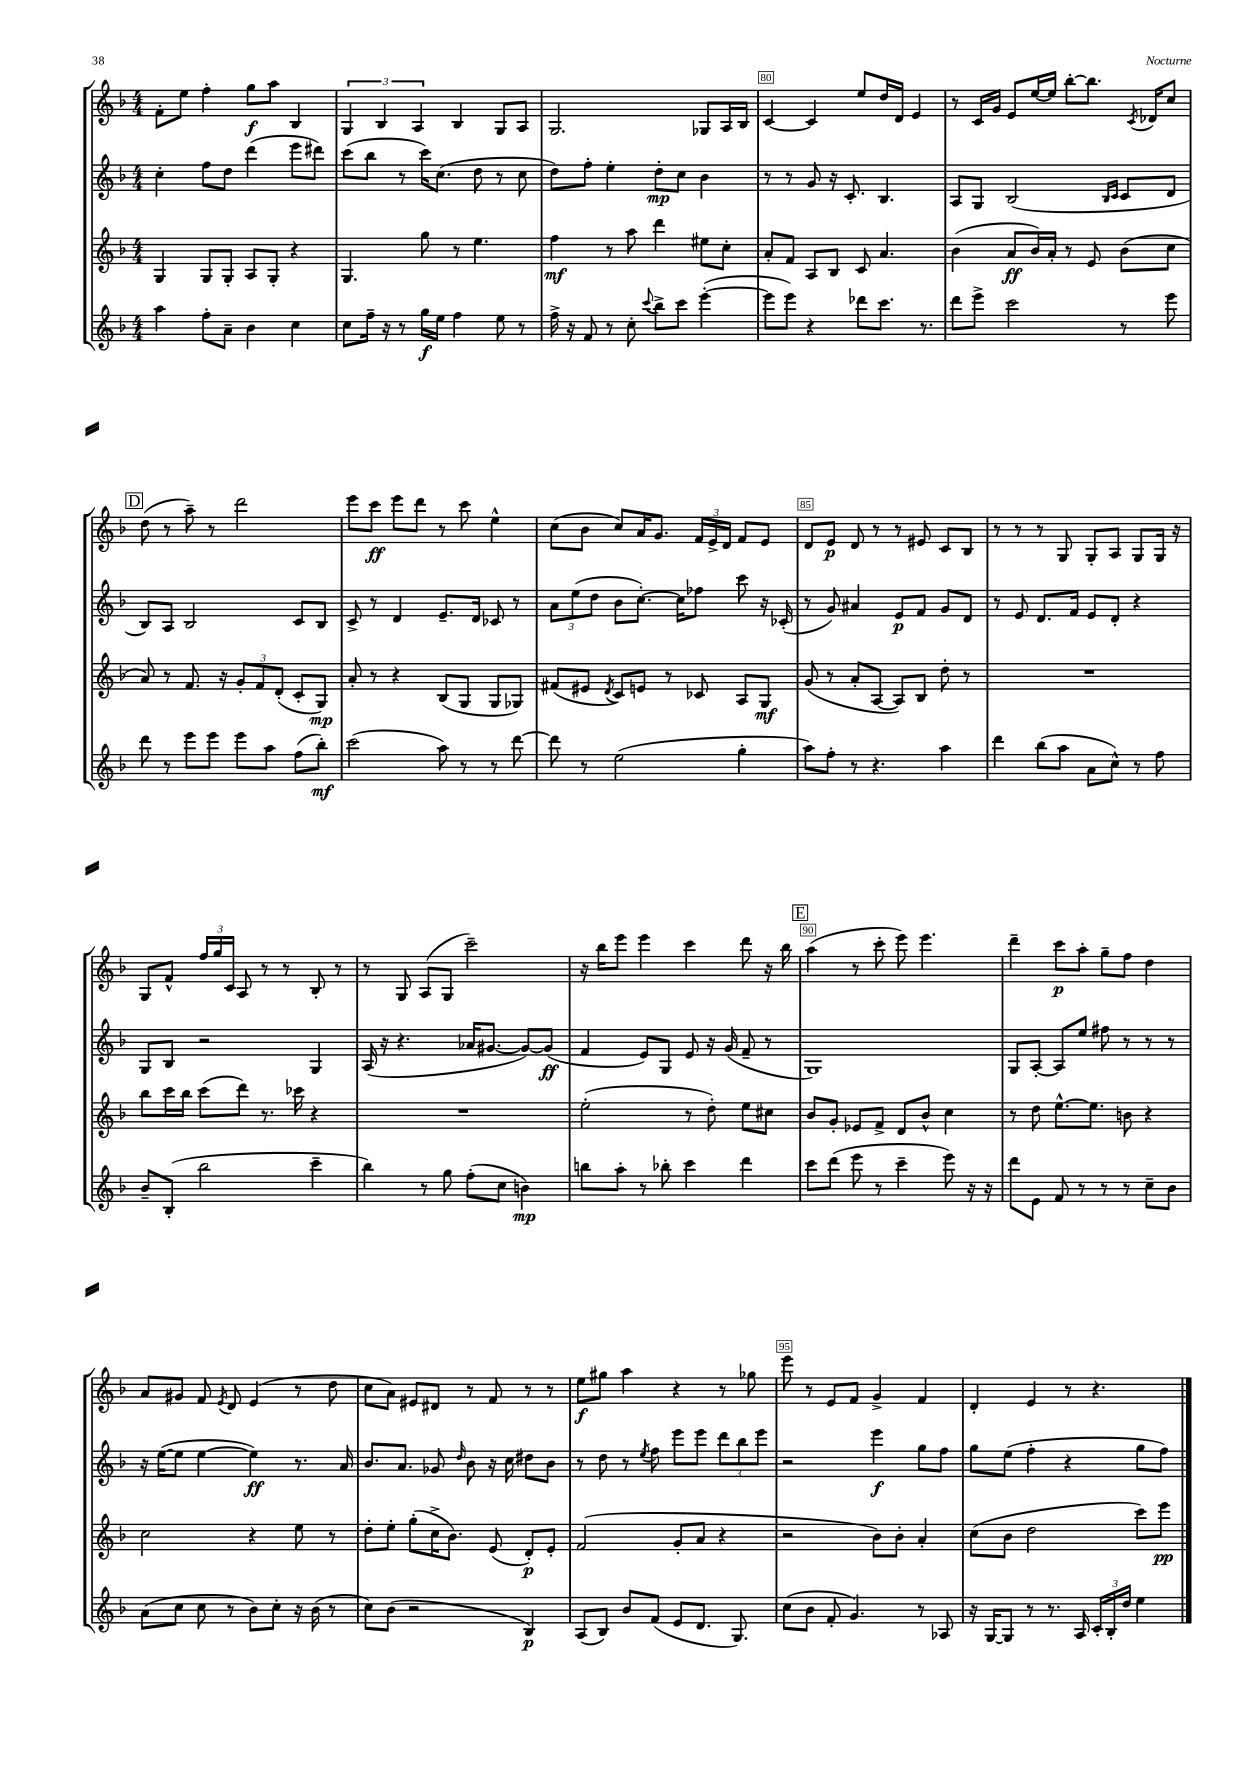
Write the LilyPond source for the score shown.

<<
\new StaffGroup <<
\new Staff = "s0" {
    \clef treble \key f \major \numericTimeSignature \time 4/4
    \autoBeamOff f'8[-. e''8] f''4-. g''8[\f a''8] bes4 |
    \tuplet 3/2 { g4 bes4 a4 } bes4 g8[ a8] |
    g2. ges8[ a16 bes16] |
    c'4~ c'4 e''8[ d''16 d'16] e'4 |
    r8 c'16[ g'16] e'8[ e''16~ e''16] bes''8[~-. bes''8.] \acciaccatura { c'8 } des'16[ c''8] |
    \mark \markup { \box "D" } d''8( r8 a''8--) r8 d'''2 |
    e'''8[ c'''8]\ff e'''8[ d'''8] r8 c'''8 e''4-^ |
    c''8[( bes'8] c''8[) a'16 g'8.] \tuplet 3/2 { f'16[ e'16-> d'16] } f'8[ e'8] |
    d'8[ e'8]\p d'8 r8 r8 eis'8 c'8[ bes8] |
    r8 r8 r8 g8 g8[-. a8] g8[ g16] r16 |
    g8[ f'8]-^ \tuplet 3/2 { f''16[ g''16 c'16] } a8 r8 r8 bes8-. r8 |
    r8 g8 a8[( g8] c'''2--) |
    r16 bes''16[ e'''8] e'''4 c'''4 d'''8 r16 bes''16 |
    \mark \markup { \box "E" } a''4( r8 c'''8-. e'''8) e'''4. |
    d'''4-- c'''8[\p a''8]-. g''8[-- f''8] d''4 |
    a'8[ gis'8] f'8 \acciaccatura { e'8 } d'8 e'4( r8 d''8 |
    c''8[ a'8]) eis'8[ dis'8] r8 f'8 r8 r8 |
    e''8[\f gis''8] a''4 r4 r8 ges''8 |
    e'''8 r8 e'8[ f'8] g'4-> f'4 |
    d'4-. e'4 r8 r4. \bar "|." |
}
\new Staff = "s1" {
    \clef treble \key f \major \numericTimeSignature \time 4/4
    \autoBeamOff c''4-. f''8[ d''8] d'''4( e'''8[ dis'''8]) |
    c'''8[( bes''8] r8 c'''16[) c''8.]( d''8 r8 c''8 |
    d''8[) f''8]-. e''4-. d''8[-.\mp c''8] bes'4 |
    r8 r8 g'8 r16 c'8.-. bes4. |
    a8[ g8] bes2( \grace { bes16[ c'16] } c'8[ d'8] |
    \mark \markup { \box "D" } bes8[) a8] bes2 c'8[ bes8] |
    c'8-> r8 d'4 e'8.[-- d'16] ces'8 r8 |
    \tuplet 3/2 { a'8[ e''8( d''8] } bes'8[ c''8.]~-.) c''16[ fes''8] c'''8 r16 ces'16-.( |
    r8 g'8) ais'4 e'8[\p f'8] g'8[ d'8] |
    r8 e'8 d'8.[ f'16] e'8[ d'8]-. r4 |
    g8[ bes8] r2 g4 |
    a16( r16 r4. aes'16[ gis'8.]~ gis'8[~) gis'8]\ff( |
    f'4 e'8[) g8] e'8 r16 g'16( f'8-- r8 |
    \mark \markup { \box "E" } g1) |
    g8[ a8]~-. a8[ e''8] fis''8 r8 r8 r8 |
    r16 e''16[~( e''8] e''4~ e''4\ff) r8. a'16 |
    bes'8.[ a'8.] ges'8 \grace { d''16 } bes'8 r16 c''16 dis''8[ bes'8] |
    r8 d''8 r8 \acciaccatura { e''8 } f''8 e'''8[ e'''8] \tuplet 3/2 { d'''8[ bes''8 e'''8] } |
    r2 e'''4\f g''8[ f''8] |
    g''8[ e''8]( f''4-. r4 g''8[ f''8]) \bar "|." |
}
\new Staff = "s2" {
    \clef treble \key f \major \numericTimeSignature \time 4/4
    \autoBeamOff g4 g8[ g8]-. a8[ g8]-. r4 |
    g4. g''8 r8 e''4. |
    f''4\mf r8 a''8 d'''4 eis''8[ c''8]-. |
    a'8[-. f'8] a8[ bes8] c'8 a'4. |
    bes'4( a'8[\ff bes'16) a'16]-. r8 e'8 bes'8[( c''8] |
    \mark \markup { \box "D" } a'8) r8 f'8. r16 \tuplet 3/2 { g'8[-. f'8 d'8]-.( } c'8[-. g8]\mp) |
    a'8-. r8 r4 bes8[( g8] g8[ ges8]) |
    fis'8[( eis'8] \acciaccatura { d'8 } c'8[) e'8] r8 ces'8 a8[ g8]\mf |
    g'8( r8 a'8[-. a8]~ a8[) bes8] d''8-. r8 |
    R1 |
    bes''8[ c'''16 bes''16] c'''8[( d'''8]) r8. ces'''16 r4 |
    R1 |
    e''2-.( r8 d''8-.) e''8[ cis''8] |
    \mark \markup { \box "E" } bes'8[ g'8]-. ees'8[ f'8]-> d'8[ bes'8]-^ c''4 |
    r8 d''8 e''8.[~-^ e''8.] b'8 r4 |
    c''2 r4 e''8 r8 |
    d''8[-. e''8]-. g''8[-.( c''16-> bes'8.]) e'8( d'8[-.\p) e'8]-. |
    f'2( g'8[-. a'8] r4 |
    r2 bes'8[) bes'8]-. a'4-. |
    c''8[( bes'8] d''2 c'''8[) e'''8]\pp \bar "|." |
}
\new Staff = "s3" {
    \clef treble \key f \major \numericTimeSignature \time 4/4
    \autoBeamOff a''4 f''8[-. a'8]-- bes'4 c''4 |
    c''8[ f''16]-- r16 r8 g''16[\f e''16] f''4 e''8 r8 |
    f''16-> r16 f'8 r8 c''8-. \appoggiatura { c'''8 } bes''8[-> c'''8] e'''4~-.( |
    e'''8[ e'''8]) r4 des'''8[ c'''8.] r8. |
    d'''8[ e'''8]-> c'''2 r8 e'''8 |
    \mark \markup { \box "D" } d'''8 r8 e'''8[ e'''8] e'''8[ a''8] f''8[( bes''8]-.\mf) |
    c'''2( a''8) r8 r8 d'''8~ |
    d'''8 r8 e''2( g''4-. |
    a''8[) f''8]-. r8 r4. a''4 |
    d'''4 bes''8[( a''8] a'8[ c''8]-^) r8 f''8 |
    bes'8[-- bes8]-.( bes''2 c'''4-- |
    bes''4) r8 g''8 f''8[-.( c''8] b'4\mp) |
    b''8[ a''8]-. r8 bes''8-. c'''4 d'''4 |
    \mark \markup { \box "E" } c'''8[ d'''8]( e'''8 r8 c'''4-- e'''8) r16 r16 |
    d'''8[ e'8] f'8 r8 r8 r8 c''8[-- bes'8] |
    a'8[( c''8] c''8 r8 bes'8[) c''8]-. r16 bes'16( r8 |
    c''8[) bes'8]( r2 bes4\p) |
    a8[( bes8]) bes'8[ f'8]( e'8[ d'8.] g8.) |
    c''8[( bes'8] f'8-. g'4.) r8 aes8 |
    r16 g16[~ g8] r8 r8. a16 \tuplet 3/2 { c'16[-. bes16-. d''16] } e''4 \bar "|." |
}
>>
>>
\layout { \context { \Score currentBarNumber = #77 \override BarNumber.break-visibility = ##(#f #t #t) barNumberVisibility = #(every-nth-bar-number-visible 5) \override BarNumber.stencil = #(make-stencil-boxer 0.1 0.3 ly:text-interface::print) } }
